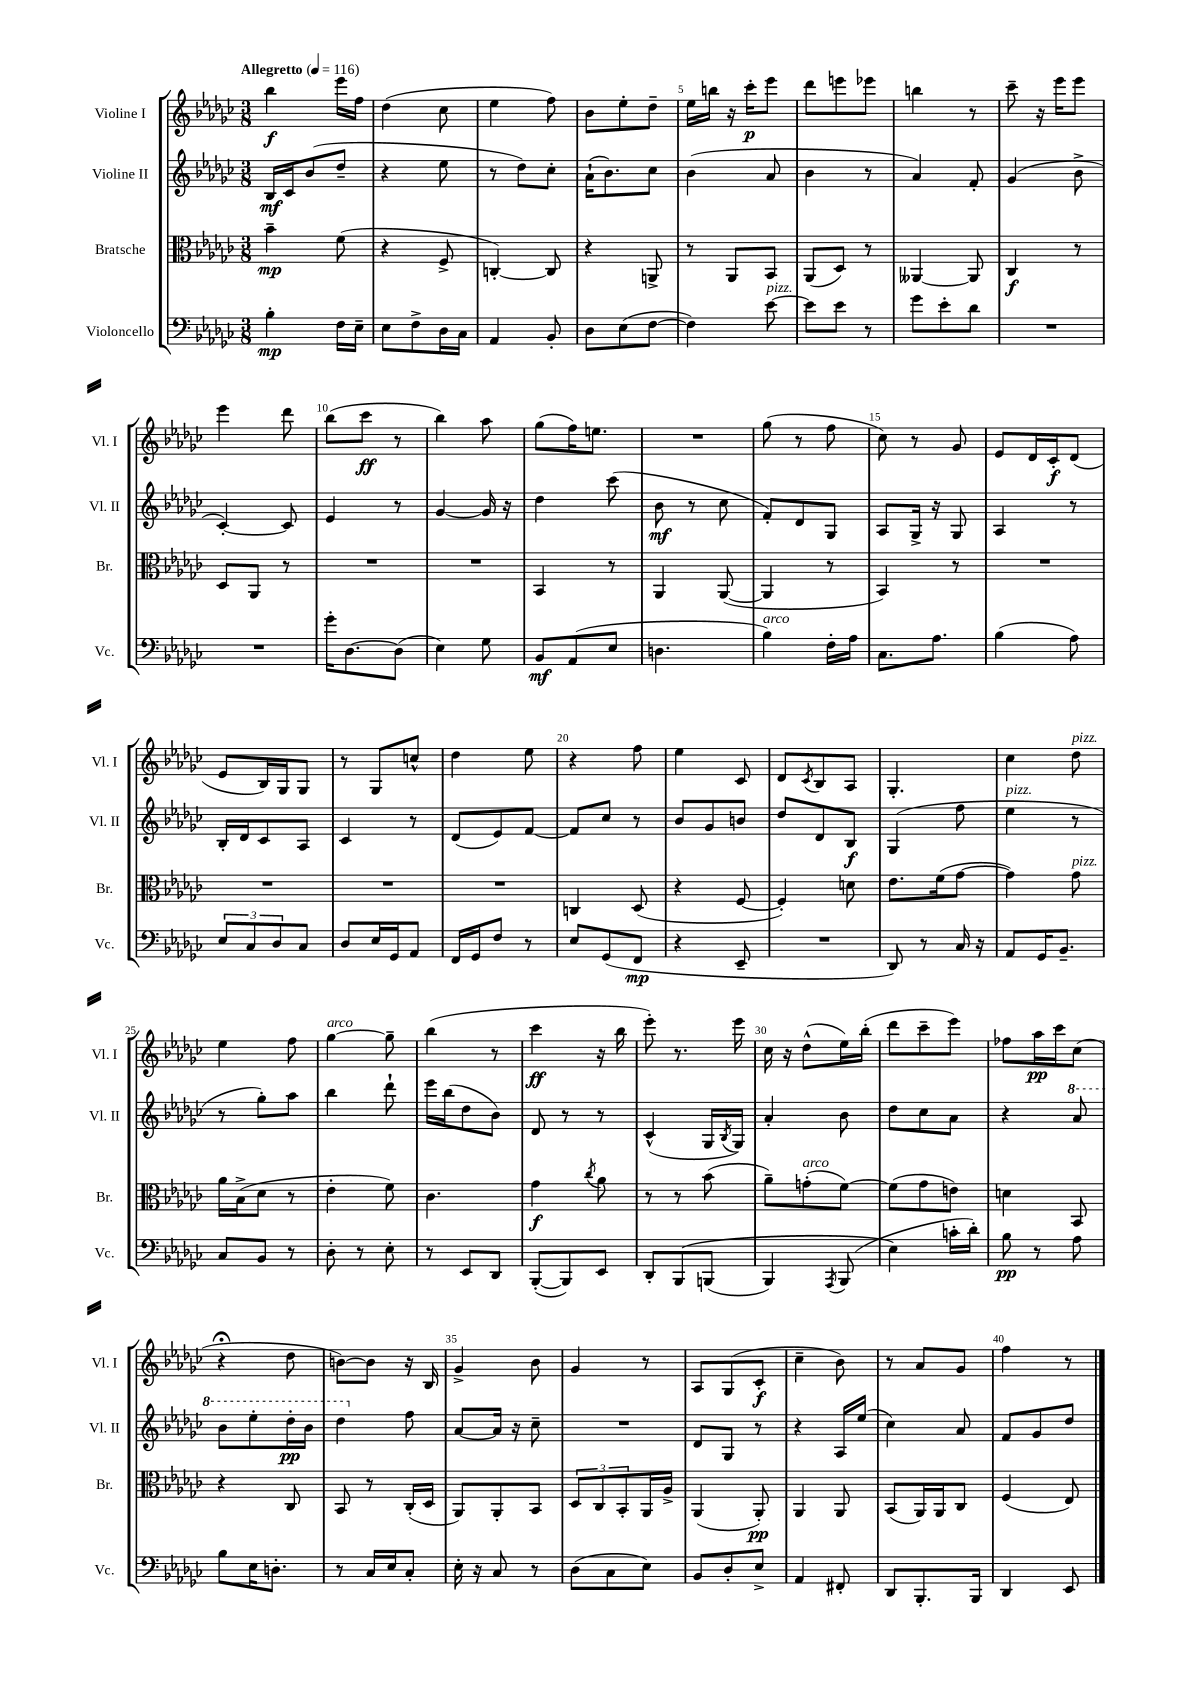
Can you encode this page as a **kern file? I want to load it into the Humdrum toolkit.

**kern	**kern	**kern	**kern
*staff4	*staff3	*staff2	*staff1
*clefF4	*clefC3	*clefG2	*clefG2
*k[b-e-a-d-g-c-]	*k[b-e-a-d-g-c-]	*k[b-e-a-d-g-c-]	*k[b-e-a-d-g-c-]
*M3/8	*M3/8	*M3/8	*M3/8
*MM116	*MM116	*MM116	*MM116
4B-'	4b-~	16B-	4bb-
.	.	16c-	.
.	.	(8b-	.
16F	(8f	8dd-~	16eee-
16E-~	.	.	16ff
=	=	=	=
8E-	4r	4r	(4dd-
8F^	.	.	.
16D-	8F^	8ee-	8cc-
16C-	.	.	.
=	=	=	=
4AA-	[4C')	8r	4ee-
.	.	8dd-)	.
8BB-'	8C]	8cc-'	8ff)
=	=	=	=
8D-	4r	(16a-`	8b-
.	.	8.b-)	.
(8E-	.	.	8ee-'
[8F	8AA^	8cc-	8dd-~
=	=	=	=
4F])	8r	(4b-	16ee-
.	.	.	16bb
.	8AA-	.	16r
.	.	.	16ccc-'
[8e-	8BB-	8a-	8eee-
=	=	=	=
8e-]	(8AA-	4b-	8ddd-
8e-	8D-)	.	8eee
8r	8r	8r	8eee-
=	=	=	=
8g-	[4AA--	4a-)	4bb
8e-'	.	.	.
8d-	8AA--]	8f'	8r
=	=	=	=
4.r	4C-	(4g-	8ccc-~
.	.	.	16r
.	.	.	16eee-
.	8r	8b-^	8eee-
=	=	=	=
4.r	8D-	[4c-')	4eee-
.	8AA-	.	.
.	8r	8c-]	8ddd-
=	=	=	=
16g-'	4.r	4e-	(8bb-
[8.D-	.	.	.
.	.	.	8ccc-
(8D-]	.	8r	8r
=	=	=	=
4E-)	4.r	[4g-	4bb-)
8G-	.	16g-]	8aa-
.	.	16r	.
=	=	=	=
8BB-	4BB-	4dd-	(8gg-
(8AA-	.	.	16ff)
.	.	.	8.ee
8E-	8r	(8ccc-	.
=	=	=	=
4.D	4AA-	8b-	4.r
.	.	8r	.
.	([8AA-	8cc-	.
=	=	=	=
4B-)	4AA-]	8f')	(8gg-
.	.	8d-	8r
16F'	8r	8G-	8ff
16A-	.	.	.
=	=	=	=
8.C-	4BB-)	8A-	8cc-)
.	.	16G-^	8r
8.A-	.	16r	.
.	8r	8G-	8g-
=	=	=	=
(4B-	4.r	4A-	8e-
.	.	.	16d-
.	.	.	16c-'
8A-)	.	8r	(8d-
=	=	=	=
12E-	4.r	16B-'	8e-
.	.	16d-	.
12C-	.	.	.
.	.	8c-	16B-)
12D-	.	.	.
.	.	.	16G-
8C-	.	8A-	8G-
=	=	=	=
8D-	4.r	4c-	8r
16E-	.	.	8G-
16GG-	.	.	.
8AA-	.	8r	8cc^^
=	=	=	=
16FF	4.r	(8d-	4dd-
16GG-	.	.	.
8F	.	8e-)	.
8r	.	[8f	8ee-
=	=	=	=
8E-	4C	8f]	4r
(8GG-	.	8cc-	.
8FF	(8D-	8r	8ff
=	=	=	=
4r	4r	8b-	4ee-
.	.	8g-	.
8EE-~	[8F	8b	8c-
=	=	=	=
4.r	4F'])	8dd-	8d-
.	.	.	8qc-
.	.	8d-	8B-
.	8d	8B-	8A-
=	=	=	=
8DD-)	8.e-	(4G-	4.G-'
8r	.	.	.
.	(16f	.	.
16C-	[8g-	8ff	.
16r	.	.	.
=	=	=	=
8AA-	4g-])	4ee-	4cc-
16GG-	.	.	.
8.BB-~	.	.	.
.	8g-	8r	8dd-
=	=	=	=
8C-	16a-	8r	4ee-
.	(16B-^	.	.
8BB-	8d-	8gg-')	.
8r	8r	8aa-	8ff
=	=	=	=
8D-'	4e-'	4bb-	[4gg-
8r	.	.	.
8E-'	8f)	8ddd-`	8gg-~]
=	=	=	=
8r	4.c-	16eee-	(4bb-
.	.	(16bb-	.
8EE-	.	8dd-	.
8DD-	.	8b-)	8r
=	=	=	=
([8BBB-'	4g-	8d-	4ccc-
8BBB-])	.	8r	.
.	8qcc-	.	.
8EE-	8a-	8r	16r
.	.	.	16bb-
=	=	=	=
8DD-'	8r	(4c-^^	8eee-')
&(8BBB-	8r	.	8.r
(8BBB	(8b-	16G-	.
.	.	8qB-	.
.	.	16G-)	16eee-
=	=	=	=
4BBB-)	8a-~)	4a-'	16cc-
.	.	.	16r
.	(8g'	.	(8dd-^^
8qAAA-	.	.	.
(8BBB-	[8f)	8b-	16ee-)
.	.	.	(16bb-'
=	=	=	=
4E-&)	(8f]	8dd-	8ddd-
.	8g-	8cc-	8ccc-~
16c'	8e)	8a-	8eee-)
16d-')	.	.	.
=	=	=	=
8B-	4d	4r	8ff-
8r	.	.	16aa-
.	.	.	16ccc-
8A-	8BB-	8aa-	(8cc-
=	=	=	=
8B-	4r	8bb-	4r;
16E-	.	8eee-'	.
8.D'	.	.	.
.	8C-	16ddd-'	8dd-
.	.	16bb-	.
=	=	=	=
8r	8BB-	4ddd-	[8b)
16C-	8r	.	8b]
16E-	.	.	.
8C-'	(16C-'	8ff	16r
.	16D-	.	16B-
=	=	=	=
16E-'	8AA-)	[8a-	4g-^
16r	.	.	.
8C-	8AA-'	16a-]	.
.	.	16r	.
8r	8BB-	8cc-~	8b-
=	=	=	=
(8D-	12D-	4.r	4g-
.	12C-	.	.
8C-	.	.	.
.	12BB-'	.	.
8E-)	16AA-	.	8r
.	16A-^	.	.
=	=	=	=
8BB-	(4AA-	8d-	8A-
8D-'	.	8G-	(8G-
8E-^	8AA-')	8r	8c-'
=	=	=	=
4AA-	4AA-	4r	4cc-~
8FF#'	8AA-	16A-	8b-)
.	.	(16ee-	.
=	=	=	=
8DD-	(8BB-	4cc-)	8r
8.BBB-'	16AA-)	.	8a-
.	16AA-	.	.
.	8C-	8a-	8g-
16BBB-	.	.	.
=	=	=	=
4DD-	(4F	8f	4ff
.	.	8g-	.
8EE-	8E-)	8dd-	8r
==	==	==	==
*-	*-	*-	*-
